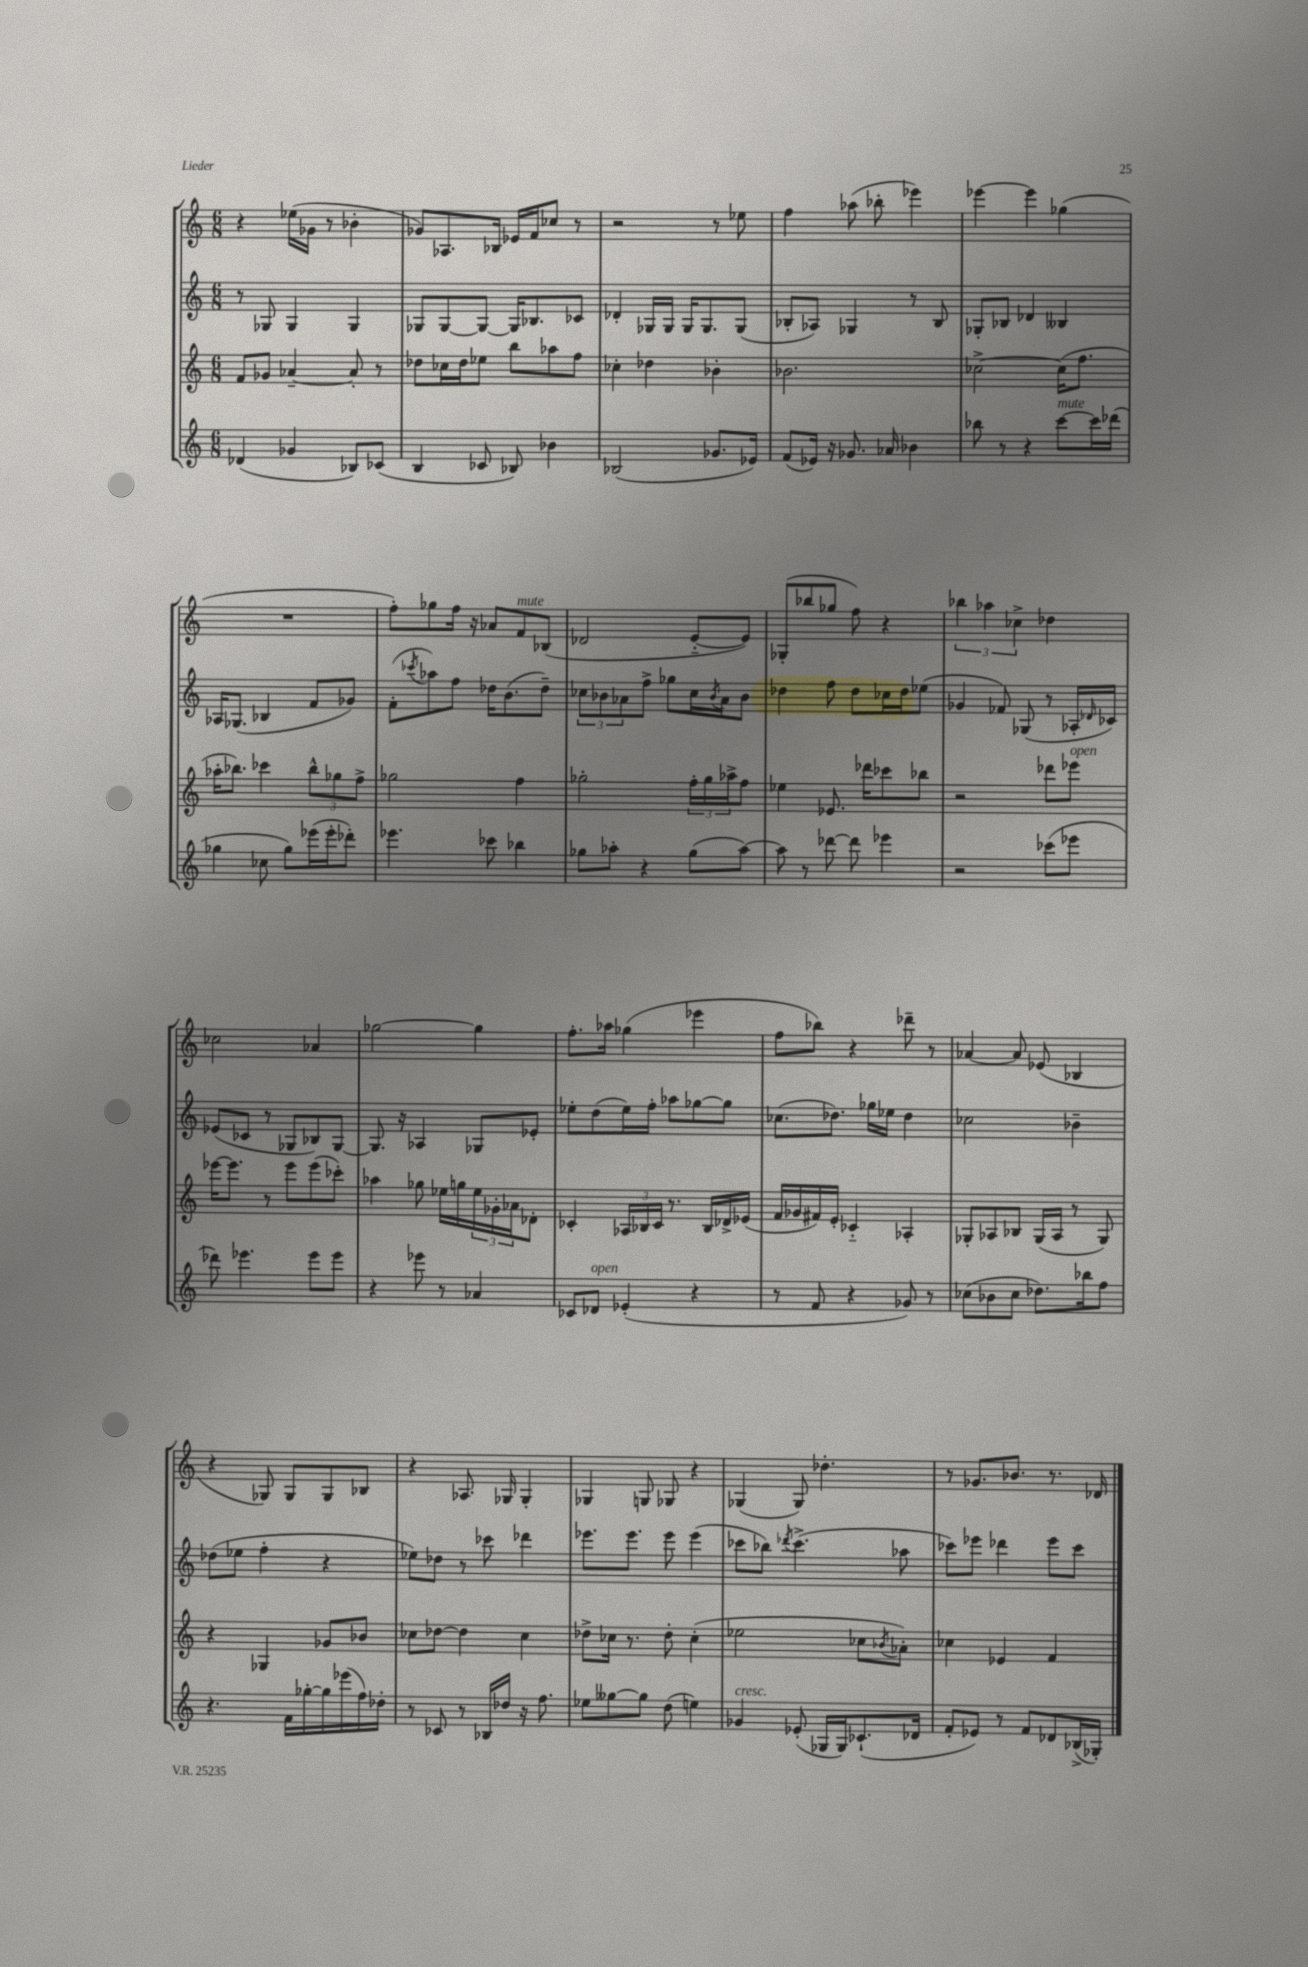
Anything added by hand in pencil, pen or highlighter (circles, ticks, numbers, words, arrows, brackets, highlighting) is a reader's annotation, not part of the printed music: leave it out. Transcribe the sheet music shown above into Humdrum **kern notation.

**kern	**kern	**kern	**kern
*staff4	*staff3	*staff2	*staff1
*clefG2	*clefG2	*clefG2	*clefG2
*k[]	*k[]	*k[]	*k[]
*M6/8	*M6/8	*M6/8	*M6/8
(4d-	8f	8r	4r
.	8g-	8G-	.
4g-	[4a-~	4G-	(16ee-
.	.	.	16g-
.	.	.	8r
8B-)	8a-']	4G-	4b-'
(8c-	8r	.	.
=	=	=	=
4B	8dd-	8G-	8g-)
.	16cc-	[8G-	8.A-
.	16dd-	.	.
8c-	8ee-	8G-_	.
.	.	.	16B-
8B-)	8bb	16G-]	16e-
.	.	8.B-	16f
4b-	8aa-	.	8cc-
.	8ff	8c-	8r
=	=	=	=
(2B-	4cc-'	4d-'	2r
.	4dd-	16G-	.
.	.	16G-	.
.	.	16G-	.
.	.	8.G-	.
8.g-	4b-'	.	8r
.	.	(8G-	8ee-
16e-)	.	.	.
=	=	=	=
(8f	2.b-	8B-'	4ff
16e-)	.	8A-)	.
16r	.	.	.
8.g-	.	4G-	(8aa-
.	.	.	8bb-'
16a-	.	.	.
4b-	.	8r	4eee-)
.	.	8B-	.
=	=	=	=
8bb-	[2cc-^	8G-'	[4eee-
8r	.	8B-	.
4r	.	4d-	4eee-]
[8ccc	(16cc-]	4B--	(4gg-
.	8.ff	.	.
16ccc]	.	.	.
(16ddd-	.	.	.
=	=	=	=
4gg-	16aa-'	16A-	2.r
.	8.bb-)	(8.G-	.
8cc-	4ccc-	4B-	.
8gg-)	.	.	.
(16eee-	12bb-^^	8f	.
16eee-'	.	.	.
.	12gg-	.	.
8ddd-')	.	8g-)	.
.	12ff^	.	.
=	=	=	=
4.eee-	2gg-	(8f'	8ff')
.	.	8qccc-	.
.	.	8aa-)	8gg-
.	.	8ff	16ff
.	.	.	16r
8ccc-	.	16dd-	8a-
.	.	(8.b	.
4bb-	4ff	.	8f
.	.	8dd-~)	(8B-
=	=	=	=
8gg-	2gg-'	12cc-	2d-
.	.	12b-	.
8aa-'	.	.	.
.	.	12a-	.
4r	.	8ff^	.
.	.	8gg-	.
(8gg-	24ff'	16cc-	[8e'~
.	24gg-	.	.
.	.	8qb-	.
.	.	16a-	.
.	24aa-^	.	.
[8aa-)	8ff	8b-	8e])
=	=	=	=
8aa-]	4ee-	4dd-	(8G-'
8r	.	.	8bb-
[8ddd-	8.e-	8ff	8gg-
8ddd-]	.	8dd-	8ff)
.	16ddd-	.	.
4eee-	8ccc-	16cc-	4r
.	.	16dd-	.
.	8bb-	(8ee-	.
=	=	=	=
2r	2r	4g-	6bb-
.	.	.	6aa-
.	.	8f-)	.
.	.	.	6cc-^
.	.	(8G-	.
(8ccc-	8ddd-	8r	4dd-
8eee-	8eee-	16A-'	.
.	.	16qqd-	.
.	.	16c-)	.
=	=	=	=
8ddd-)	[16eee-	(8e-	2cc-
.	8.eee-]	.	.
4.eee-	.	8c-	.
.	8r	8r	.
.	8eee-	8G-	.
8eee-	(8eee-	8B-)	4a-
8eee-	8ccc-')	[8G-	.
=	=	=	=
4r	4aa-	8.G-]	[2gg-
.	.	16r	.
8eee-	8gg-	4A-	.
8r	16ee-	.	.
.	16gg	.	.
4a-	24ee-	8G-	4gg-]
.	24g-'	.	.
.	24a-	.	.
.	8d-'	8e-'	.
=	=	=	=
8c-	4c-'	8ee-'	8.ff'
8d-	.	(8dd	.
.	.	.	16aa-
(4e-'	24A-	16ee-)	(4gg-
.	24B-	.	.
.	.	16ff'	.
.	24c-	.	.
.	8.r	8aa-	.
4r	.	[8gg-	4eee-
.	16B-	.	.
.	16d-^	8gg-]	.
.	(16e-	.	.
=	=	=	=
8r	16f	(8.cc-	8ff
.	16g-	.	.
8f	16f#)	.	8bb-)
.	16e'	8.dd-)	.
4r	4c-'~	.	4r
.	.	16gg-	.
.	.	16ee-	.
8g-)	4A-'	4dd-	8ddd-~
8r	.	.	8r
=	=	=	=
(8cc-	8G-'	2cc-	[4a-
8b-	8A-	.	.
8cc-	8B-	.	8a-]
8.dd-)	(16G-	.	(8e-
.	16A-	.	.
.	8r	4b-~	4B-
16bb-	.	.	.
8ff	8G-)	.	.
=	=	=	=
4.r	4r	(8dd-	4r
.	.	8ee-	.
.	4G-	4ff'	8G-)
16f	.	.	8G-
[16gg-'	.	.	.
16gg-]	8g-	4r	8G-
(16eee-	.	.	.
16ff)	8b-	.	8B-
16dd-'	.	.	.
=	=	=	=
8r	8cc-	8ee-)	4r
8c-	[8dd-	8dd-	.
8r	4dd-]	8r	8.A-
16B-	.	8ccc-	.
16dd-	.	.	16G-
16r	4cc-	4ddd-	4G-'
8.ff	.	.	.
=	=	=	=
8ee-	8dd-^	8.eee-	4G-
[8gg--	16cc-	.	.
.	8.r	8.eee-	.
8gg--]	.	.	8G
(8dd	8dd-'	8eee-	8G-
4ee)	(4cc-'	(4eee-	4r
=	=	=	=
4g-	2ee-	8ccc-	(4G-
.	.	8bb-)	.
.	.	8qddd-	.
(8e-'	.	(4.ccc-^	8G-)
16G-	.	.	4.dd-'
16G-)	.	.	.
(8.c-`	8cc-	.	.
.	8qb-	.	.
.	8a-')	8aa-	.
16d-	.	.	.
=	=	=	=
8f'	4cc-	8ccc-)	8r
8e-)	.	8eee-	8.g-
8r	4e-	4ddd-	.
.	.	.	8.b-
8f	.	.	.
8d-	4f	8eee-	8.r
(16B-^	.	8ccc-	.
16G-')	.	.	16d-
==	==	==	==
*-	*-	*-	*-
